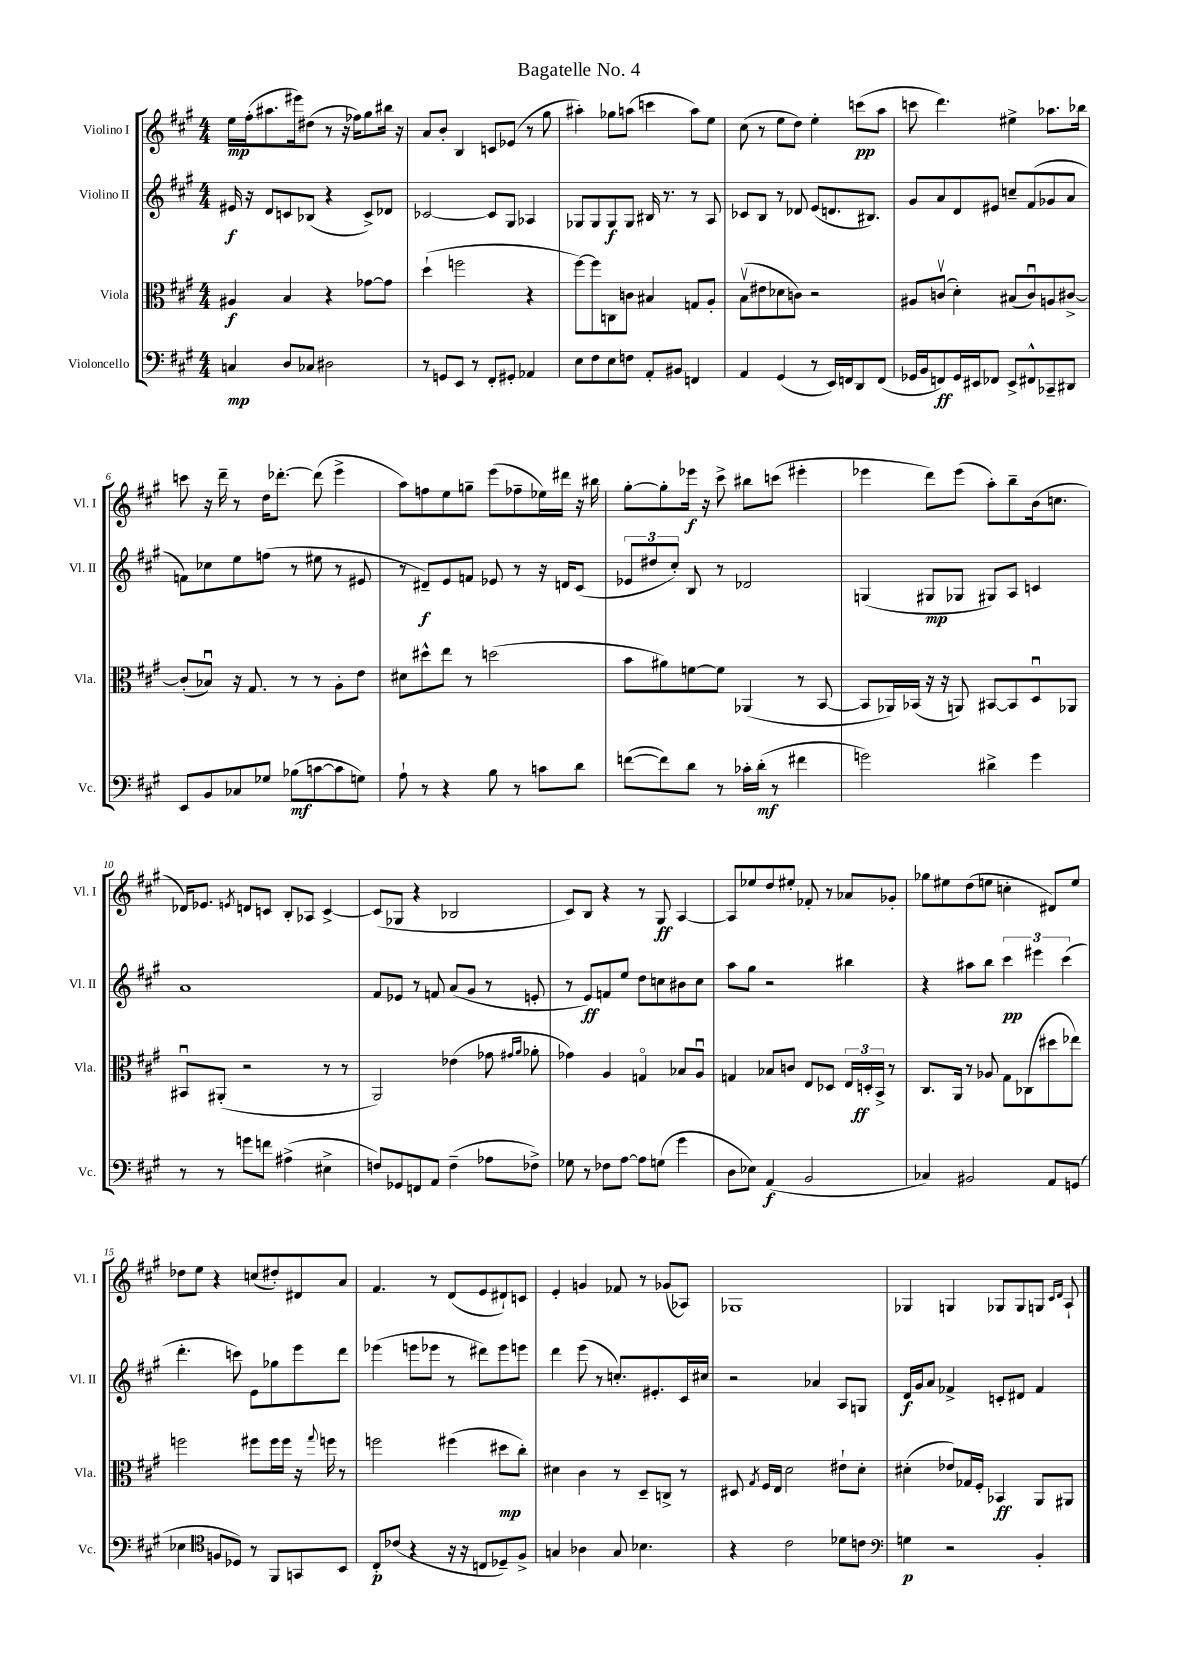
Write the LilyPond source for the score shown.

\header { title = "Bagatelle No. 4" }
<<
\new StaffGroup <<
\new Staff = "s0" \with { instrumentName = "Violino I" shortInstrumentName = "Vl. I" } {
    \clef treble \key a \major \numericTimeSignature \time 4/4
    \autoBeamOff e''16[\mp fis''16-.( ais''8. eis'''16) dis''8]( r8 r16 fes''16[) gis''8 bis''16] r16 |
    a'8[ b'8]-. b4 c'8[ ees'8]( r8 gis''8 |
    ais''4-.) ges''8[ a''8]( c'''4 a''8[) e''8] |
    cis''8( r8 e''8[ d''8]) e''4-. c'''8[\pp( a''8] |
    c'''8 d'''4.) eis''4-> aes''8.[ bes''16] |
    c'''8 r16 d'''16-- r8 d''16[ des'''8.]~-. des'''8( e'''4-> |
    a''8[) f''8 e''8 g''8]-- e'''8[( fes''8-- ees''16) dis'''16] r16 bis''16 |
    gis''8[~-. gis''8-. ees'''16]\f r16 cis'''8-> bis''8[ c'''8]( eis'''4-. |
    ees'''4 d'''8[) ees'''8]( a''8[-.) b''8-- b'16( c''8.] |
    des'16[) ees'8.] \acciaccatura { e'8 } d'8[ c'8] b8[-. aes8] c'4~-> |
    c'8[( ges8] r4 bes2 |
    cis'8[) b8] r4 r8 gis8\ff a4~ |
    a8[ ees''8 d''8 eis''8]-. fes'8-. r8 aes'8[ ges'8]-. |
    ges''8[ eis''8 d''8( e''8] c''4-. dis'8[) e''8] |
    des''8[ e''8] r4 c''8[( dis''8-.) dis'8 a'8] |
    fis'4. r8 d'8[( e'8 dis'8-!) c'8] |
    e'4-. g'4 fes'8 r8 ges'8[( aes8]) |
    ges1 |
    ges4 g4 ges8[ ges8 g8] \grace { cis'16[ d'16] } a8-! \bar "|." |
}
\new Staff = "s1" \with { instrumentName = "Violino II" shortInstrumentName = "Vl. II" } {
    \clef treble \key a \major \numericTimeSignature \time 4/4
    \autoBeamOff eis'16\f r16 d'8[ c'8 bes8]( r4 c'8[->) des'8] |
    ces'2~ ces'8[ gis8] aes4 |
    ges8[ ges8 ges8\f ges8] bis16 r8. r8 a8 |
    ces'8[ b8] r8 des'8 e'8[( d'8. bis8.]) |
    gis'8[ a'8 d'8 eis'8] c''8[-- fis'8( ges'8 a'8] |
    f'8[) ces''8 e''8 f''8]( r8 eis''8 r8 eis'8 |
    r8 dis'8[--\f) e'8 f'8] ees'8 r8 r16 d'16[ cis'8]( |
    \tuplet 3/2 { ees'8[ dis''8 cis''8]-.) } b8 r8 des'2 |
    g4( gis8[\mp ges8] gis8[) a8] c'4 |
    a'1 |
    fis'8[ ees'8] r8 f'8 a'8[( gis'8] r8 e'8-. |
    r8 e'8[\ff) f'8 e''8] d''8[ c''8 bis'8 c''8] |
    a''8[ gis''8] r2 bis''4 |
    r4 ais''8[ b''8] \tuplet 3/2 { cis'''4\pp eis'''4 cis'''4( } |
    d'''4.-. c'''8) e'8[ ges''8 e'''8 d'''8] |
    ees'''4( e'''8[ ees'''8] r8 dis'''8[) ees'''8 e'''8] |
    d'''4 e'''8( r8 c''8.[-.) eis'8.-. cis'16 cis''16] |
    r2 aes'4 a8[ g8] |
    d'16[\f gis'16 a'8] fes'4-> c'8[-. dis'8] fes'4 \bar "|." |
}
\new Staff = "s2" \with { instrumentName = "Viola" shortInstrumentName = "Vla." } {
    \clef alto \key a \major \numericTimeSignature \time 4/4
    \autoBeamOff ais4\f b4 r4 ges'8[~ ges'8] |
    d''4-!( f''2 r4 |
    fis''8[~) fis''8 c8 c'8] bis4 g8[ a8]-. |
    b8[\upbow( eis'8 des'8 c'8]) r2 |
    ais8[ c'8]\upbow( d'4-.) bis8[( c'8\downbow) a8 cis'8]~-> |
    cis'8[-.( bes8]\downbow) r16 gis8. r8 r8 a8[-. e'8] |
    dis'8[ dis''8-^ e''8] r8 d''2( |
    b'8[ ais'8) f'8~ f'8] aes,4( r8 b,8~ |
    b,8[ aes,16) bes,16]( r16 r16 a,8) bis,8[~ bis,8 d8\downbow aes,8] |
    bis,8[\downbow ais,8]-.( r2 r8 r8 |
    a,2) ees'4( ges'8 \grace { gis'16[ a'16] } aes'8-. |
    ges'4) a4 g4\flageolet bes8[ a8]\downbow |
    g4 bes8[ c'8] e8[ des8] \tuplet 3/2 { e16[ d16-.\ff b,16]-> } r8 |
    cis8.[ a,16] r8 aes8 gis8[ ces8( dis''8 ees''8]) |
    f''2 fis''8[ fis''16 fis''16] r16 \appoggiatura { gis''8 } f''16 r8 |
    f''2 fis''4( dis''8[\mp cis''8]-.) |
    dis'4 cis'4 r8 d8[-- c8]-> r8 |
    dis8 \acciaccatura { gis8 } fis16[ e16] d'2 eis'8[-! d'8]-. |
    dis'4-.( ees'8[) ges16 fis16]-. bes,4\ff a,8[ ais,8] \bar "|." |
}
\new Staff = "s3" \with { instrumentName = "Violoncello" shortInstrumentName = "Vc." } {
    \clef bass \key a \major \numericTimeSignature \time 4/4
    \autoBeamOff c4\mp d8[ ces8] dis2 |
    r8 g,8[ e,8] r8 fis,8[-. gis,8]-. aes,4 |
    e8[ fis8 e8 f8] a,8[-. bis,8] f,4 |
    a,4 gis,4( r8 e,16[) f,16 d,8 f,8]( |
    ges,16[ b,16 f,8\ff) ges,16 eis,16 fes,8] eis,8[-> fis,8-^ ces,8-- dis,8] |
    e,8[ b,8 ces8 ges8] bes8[\mf( c'8~ c'8 g8]) |
    a8-! r8 r4 b8 r8 c'8[ d'8] |
    f'8[~( f'8) d'8] r8 ces'16[-. d'16]-.\mf( r8 fis'4 |
    g'2) dis'4-> g'4 |
    r8 r8 g'8[ f'8] ais4->( eis4-> |
    f8[) ges,8 f,8 a,8] f4--( aes8[ fes8]->) |
    ges8 r8 fes8[ a8]~ a8[ g8]( gis'4 |
    d8[ ees8]) a,4\f( b,2 |
    ces4) bis,2 a,8[ g,8]( |
    ees4 \clef tenor f8[ des8]) r8 fis,8[ g,8 b,8] |
    cis8[-.\p ces'8]( r4 r16 r16 c8[ des8--) fis8]-> |
    g4 aes4 g8 bes4. |
    r4 cis'2 des'8[ c'8] |
    \clef bass g4\p r2 b,4-. \bar "|." |
}
>>
>>
